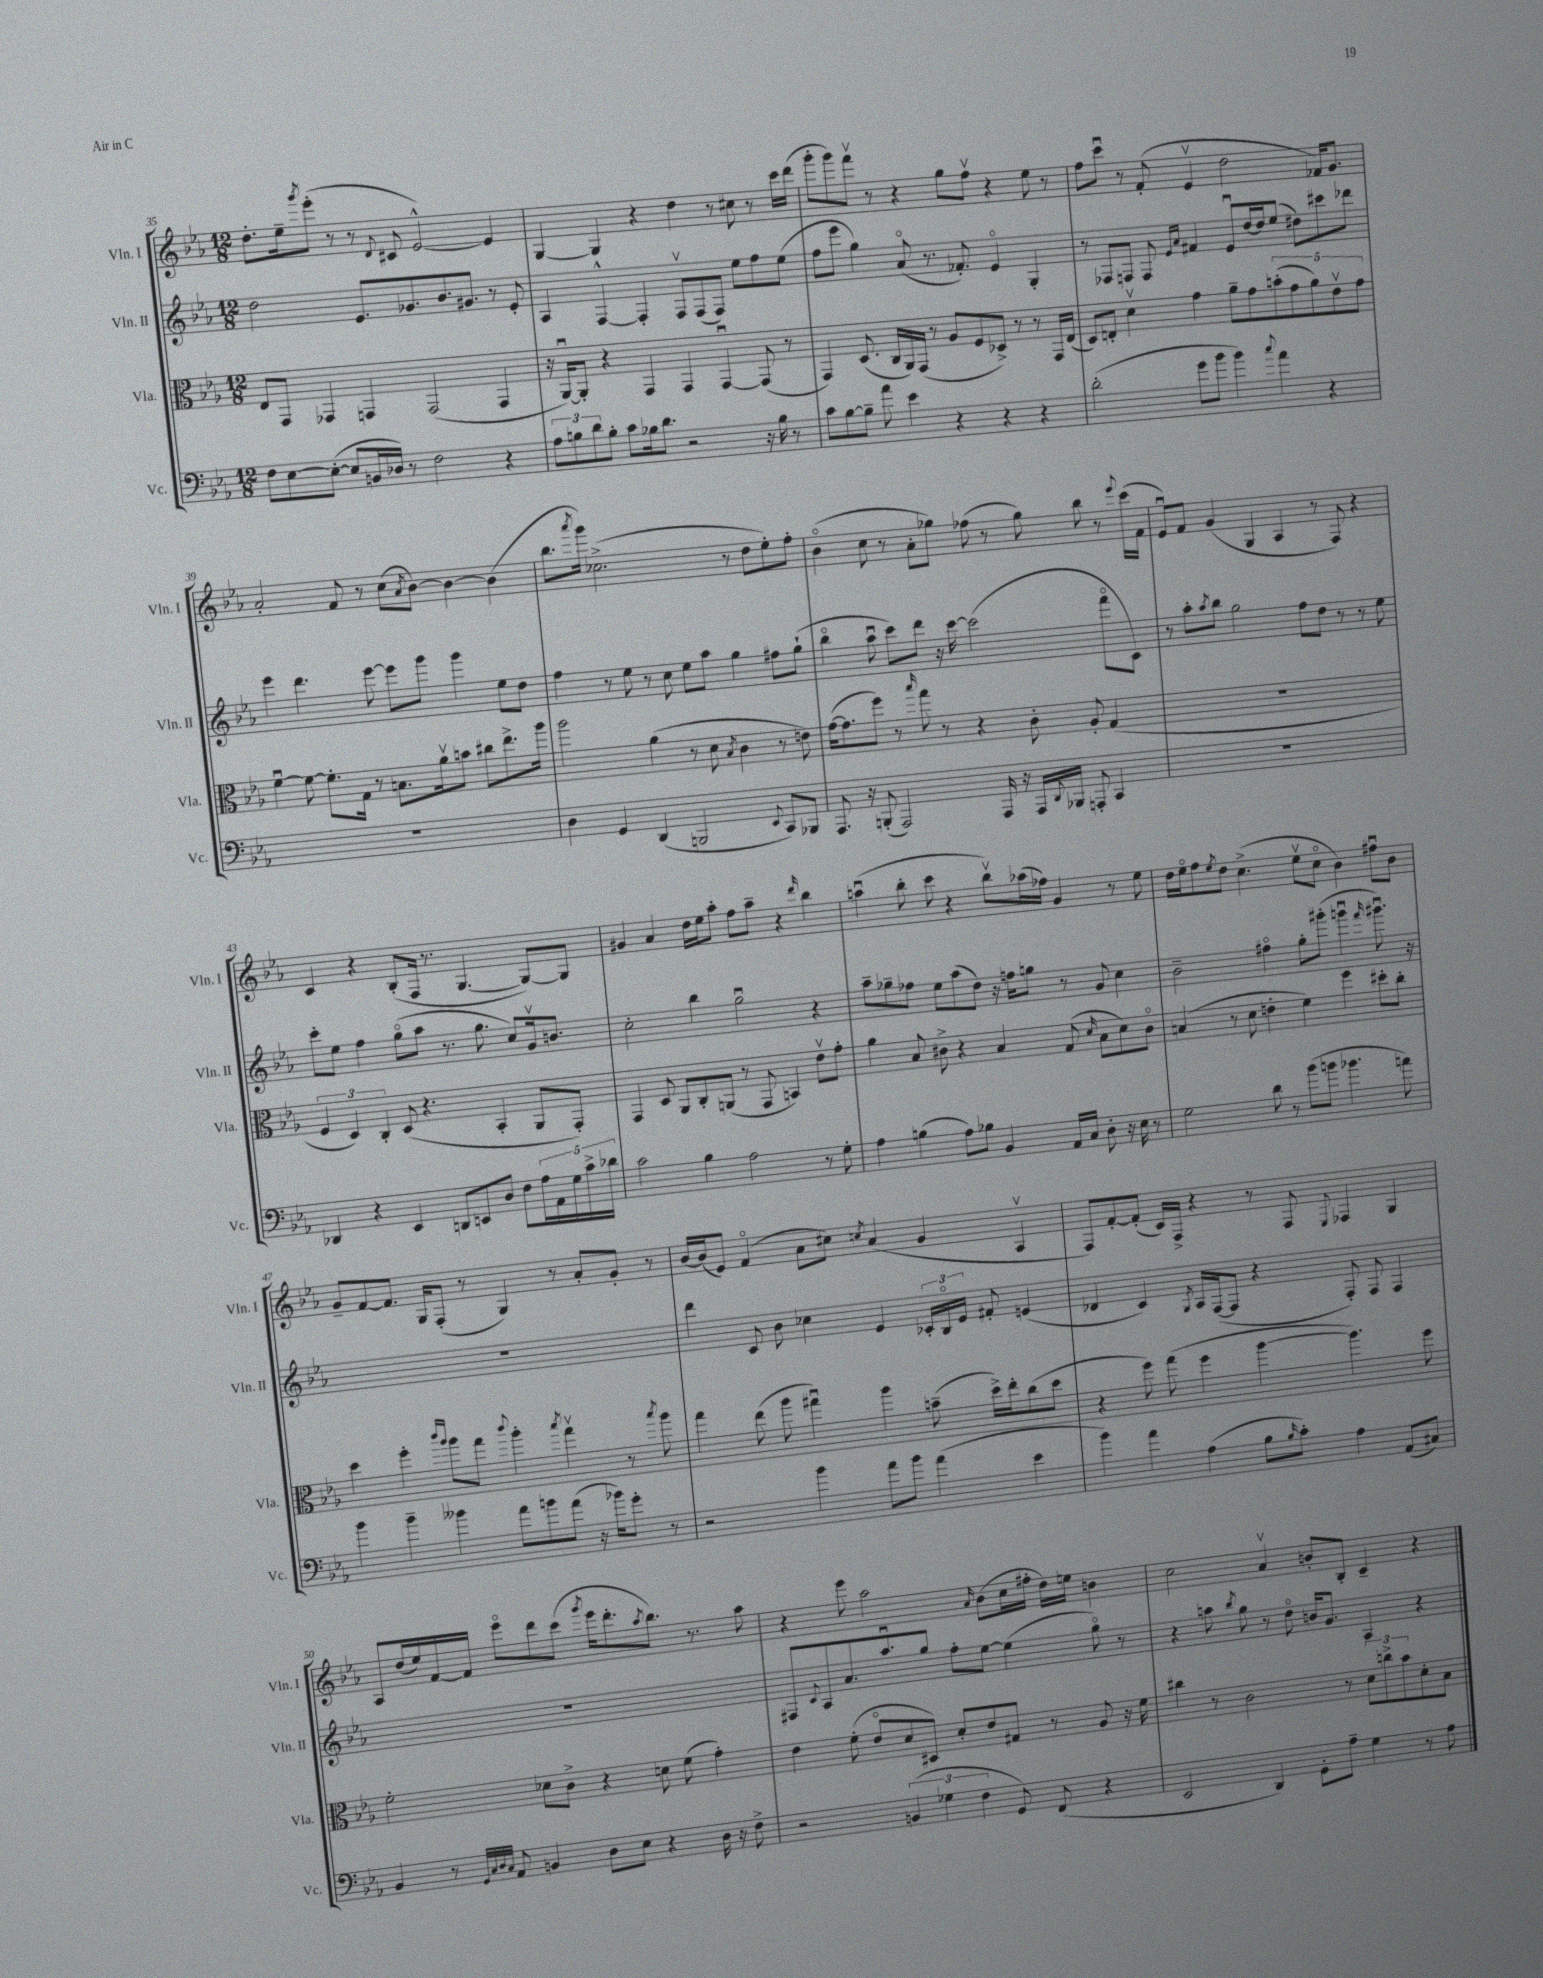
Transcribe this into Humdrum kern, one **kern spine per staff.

**kern	**kern	**kern	**kern
*part4	*part3	*part2	*part1
*staff4	*staff3	*staff2	*staff1
*I"Vc.	*I"Vla.	*I"Vln. II	*I"Vln. I
*I'Vc.	*I'Vla.	*I'Vln. II	*I'Vln. I
*clefF4	*clefC3	*clefG2	*clefG2
*k[b-e-a-]	*k[b-e-a-]	*k[b-e-a-]	*k[b-e-a-]
*M12/8	*M12/8	*M12/8	*M12/8
=35	=35	=35	=35
8F\L	8E-/L	2dd\	8.dd'\L
[8E-\	8GG/J	.	.
.	.	.	16ee-~\k
.	.	.	8qggg/
(8E-'\J_	4GG-X/	.	(8eee-'\J
8E-/L]	.	.	8r
16BBn/L	4GGn/	8.e-/L	8r
16D-X/JJ)	.	.	.
.	.	.	8qqd/
8r	.	.	8c#X/
.	.	8.g-X/	.
2F\	(2GG/	.	[2e-^^/)
.	.	8.b-/	.
.	.	8.g#X/J	.
4r	4GG/	8r	4e-/]
.	.	8e-'/	.
=36	=36	=36	=36
12A-\L	16r	4A-/	[4G/
.	[16AA-u/KL)	.	.
12Bn\	.	.	.
.	8AA-'/J]	.	.
12d\	.	.	.
8B'\J	4r	[4F^^/	4G/]
8c\L	.	.	.
16B-X\k	4GG/	4F'/]	4r
8.d\J	.	.	.
2r	4GG/	8Fv/L	4dd\
.	.	(8F/	.
.	[4GGu/	8F/J)	8r
.	.	8ee-\L	8cc#X\
16r	(8GG/]	8ff\	8r
16B-\	.	.	.
8r	8r	(8ee-\J	16ccc\LL
.	.	.	(16ddd\JJ
=37	=37	=37	=37
8c\L	4GG/)	8ff\L	8ggg'\L
[8B-\	.	8eee-\J	8ggg\)
8B-~\J]	(8.D/	4gg\)	8fffv\J
8a-\	.	.	8r
.	16C/LL	.	.
4e-\	16AA-/)	(8a-/	4r
.	(16GG/JJ	.	.
.	8r	8.r	.
4r	8A-/L	.	8gg\L
.	.	8.f-X'/)	.
.	8F/	.	8ffv\J
4r	8D-X^/J)	4e-/	4r
.	8r	.	.
4r	8r	4G'/	8ee-\
.	16GG/LL	.	8r
.	(16E-/JJ	.	.
=38	=38	=38	=38
(2d'\	8D/L)	8r	8ff\L
.	8En'/J	8F-X/L	8cccu\J
.	4dv\	8Fn/J	8r
.	.	8F/	(8f'/
.	.	16qqe-/LL	.
.	.	16qqa-/JJ	.
8g\L	4g\	4f#X/	4e-v/
8b-\J	.	.	.
4b-\)	8a-~\L	8e-u/L	2dd\
.	8g\	[16dd/L	.
.	.	16dd/J]	.
8qqcc/	.	.	.
4a-\	(10bn'\	(8ee-/J	.
.	10g\	.	.
.	.	8dd#X\L)	.
.	10a-\)	.	.
4r	.	8ccc#X\	16f-X/KL)
.	10e-v\	.	.
.	.	.	8.g/J
.	.	8ddd-X\J	.
.	10g\J	.	.
!!LO:LB:g=z
=39	=39	=39	=39
1.r	[4fu\	4eee-\	2a-'/
.	8f\_	4.ddd\	.
.	8.f'\L]	.	.
.	.	.	8f/
.	16G\Jk	.	.
.	8r	[8eee-\	8r
.	8.Bn\L	8eee-\L]	(8cc\L
.	.	.	8qa-/
.	.	8ggg\J	[8b-\J)
.	16a-v\k	.	.
.	8bn\J	4ggg\	4b-\_
.	8cc#X\L	.	.
.	8.ee-^\	8ee-\L	(4b-\]
.	.	8dd\J	.
.	16aa-\Jk	.	.
=40	=40	=40	=40
4D\	2aa-\	4ff\	8.bb-\L
.	.	.	8qaaa-/
.	.	.	16ggg\Jk)
4GG/	.	8r	(2.cc-X^\
.	.	8ee-\	.
(4DD/	(4a-\	8r	.
.	.	8cc\	.
2BBBn/	8r	8ee-\L	.
.	8d\	8aa-\J	.
.	8qB-/	.	.
.	4c\	4gg\	8r
.	.	.	8dd\L
8qqEE-/	.	.	.
8CC/L)	8r	8ff#X\L	8ee-'\)
8BBB-X/J	8en\)	(8gg`\J	8ff'\J
=41	=41	=41	=41
8.AAA-/	([16g\KL	4bb-\	(4b-\
.	8.g\]	.	.
16r	.	.	.
(8BBBn'/	8ff\J)	8aa-u\	8cc\
2AAA-/)	8r	8ccc\L)	8r
.	16qqbb-/	.	.
.	8gg\	8ddd\J	8a-'\L
.	8r	16r	8gg-X\J)
.	.	[16ccc\	.
.	4r	(2ccc\]	(8ff-X\
16AAA-/	.	.	8r
16r	.	.	.
16AAA-/LL	8c'\	.	8gg-\)
8qqDD/	.	.	.
16BBB-X/JJ	.	.	.
8AAAn'/	8A-'/	.	8bb-\
4CC/	(4G/	8fff\L	8r
.	.	.	8qqeee-/
.	.	8c\J)	(16ccc\LL
.	.	.	16f\JJ
=42	=42	=42	=42
1.r	1.r	8r	8e-u/L)
.	.	8aa-'\L	8f/J
.	.	8qaa-/	.
.	.	8bb-\J	(4g/
.	.	2gg\	.
.	.	.	4G/
.	.	.	4A-/
.	.	8ff\L	.
.	.	8dd\J	8r
.	.	8r	8F/)
.	.	8r	4r
.	.	8ee-\	.
!!LO:LB:g=z
=43	=43	=43	=43
4DD-X/	6F/	8ccc'\L	4c/
.	.	8ee-\J	.
.	6D/)	.	.
4r	.	4ff\	4r
.	6C'/	.	.
4EE-/	(8D/	(8gg\L	(8B-'/L
.	4.r	8aa-\J	16F/Jk
.	.	.	8.r
8DDn/L	.	8.r	.
8EEn/	.	.	[4.G/
.	.	8.gg\	.
8D/J	4BB-'/	.	.
8F\L	.	8cc/L)	.
20A-\L	8AA-/L	16gv/k	8G/L_)
20AA-\	.	.	.
.	.	8.bn/J	.
20G\	.	.	.
.	8GG'/J)	.	8G/J]
20c^\	.	.	.
20d-X\JJ	.	.	.
=44	=44	=44	=44
2c\	4GG/	2cc'\	4g#X/
.	8D/	.	4a-/
.	8AA-/L	.	.
4B-\	8C'/	4bb-\	16dd\LL
.	.	.	16ee-\J
.	(8AAn/J	.	8aa-'\J
2A-\	8r	2ggu\	8ff\L
.	8GG/	.	8aa-~\J
.	4BBn/)	.	4r
.	.	.	16qqddd/
8r	8e-v\L	4r	4bb-\
8G'\	8g'\J	.	.
=45	=45	=45	=45
4A-\	4a-\	8aa-~\L	(4aanu\
.	.	8gg-X~\	.
(4Bn\	8B-/	8ff-X\J	8bb-'\
.	8c#X^\	8ee-\L	8ccc\
8A-\L)	4r	(8aa-\	4r
8B-X\J	.	8dd\J)	.
4BB-/	4B-/	16r	8bb-v\L)
.	.	16ffn\KL	.
.	.	8ggn\J	(16aa-X\L
.	.	.	16ff-X\JJ)
16AA-/LL	(8G/	8r	4g/
16C/JJ	.	.	.
.	16qqd/	.	.
8D'\	8B-\L	8g/	.
16r	8d\)	4cc\	8r
16E-\	.	.	.
8r	8c#\J	.	8ee-\
=46	=46	=46	=46
2G\	(4Bn/	2b-~\	16dd\LL
.	.	.	16ee-\J
.	.	.	8ff\
.	.	.	8qee-/
.	8r	.	8dd\J
.	8d\	.	(4.cc^\
8d\	4en'\	4ff#X\	.
8r	.	.	.
(8b-\L	4f\)	8gg'\L	8ee-v\L
8bn\J	.	(8ggg#X'\J	8cc\J
4.b-X\	4ff\	4gggnu\	4b-\)
.	.	16qqfff/	.
.	8dd#X'\L	8.ggg#Xu\)	8ff#Xu\L
8an\)	8cc'\J	.	8b-\J
.	.	16r	.
!!LO:LB:g=z
=47	=47	=47	=47
4b-\	4dd\	1.r	8g~/L
.	.	.	[8f/
4b-~\	4ff'\	.	8.f/J]
.	.	.	16G/KL
.	16qqccc/LL	.	.
.	16qqaa-/JJ	.	.
4b--X\	8aa-\L	.	(8F'/J
.	8gg\J	.	8r
.	8qqccc/	.	.
8a-\L	4aa-'\	.	4G/)
8bn\	.	.	.
.	8qbb-/	.	.
(8a-\J	4ggv\	.	8r
16r	.	.	8a-'/L
16b-X\KL)	.	.	.
8g'\J	8r	.	8g'/J
.	8qbb-/	.	.
8r	8aa-\	.	8r
=48	=48	=48	=48
2r	4gg\	4ddd\	[16b-/LL
.	.	.	(16b-/J]
.	.	.	8e-/J)
.	(8ee-\	8c/	(4f/
.	8aa-\	8b-\	.
4b-\	4gg#Xu\)	4cc-X\	8a-\L
.	.	.	8cc#X\J)
.	.	.	8qccn/
8a-\L	4aa-\	4e-/	(4a-/
8b-\J	.	.	.
(4a-\	(8bn~\	24c-X'/LL	4g/
.	.	24B-/	.
.	.	24e-/JJ	.
.	16dd^\LL)	8f#X'/	.
.	16ee-'\J	.	.
4e-\	(8cc\	(4en/	4A-v/
.	8dd\J	.	.
=49	=49	=49	=49
4b-\)	4r	4d-X/	8F/L)
.	.	.	[8f'/
4a-\	8ff\)	4c/)	(8f'/J]
.	(8gg\	.	16c/LL)
.	.	.	16F^/JJ
.	.	8qG/	.
(4A-\	4ff\	16A-/LL	4r
.	.	([16F/J	.
.	.	8F/J]	.
8B-\L	[4aa-\	4r	8r
16qqB-/	.	.	.
8c'\J)	.	.	8F/
.	.	.	8qqE-/
4A-\	4.aa-\])	8F'/)	4F-X/
.	.	8F/	.
(8AA-/L	.	4F/	4G/
8C#X/J)	8ff\	.	.
!!LO:LB:g=z
=50	=50	=50	=50
4BB-/	2f'\	1.r	8A-/L
.	.	.	(16dd/L
.	.	.	16ee-/)
8r	.	.	[16f/
.	.	.	16f/JJ]
32qqGG/LLL	.	.	.
32qqC/	.	.	.
32qqD/	.	.	.
32qqC/JJJ	.	.	.
8AA-/	.	.	8eee-\L
4BBn/	8d-X\L	.	8ddd\
.	8c^\J	.	(8ccc\J
.	.	.	8qggg/
8D\L	4r	.	16eee-\KL
.	.	.	8.ddd'\
8E-\J	.	.	.
.	.	.	8qaa-/
4r	8dn\	.	8.bb-\J)
.	(8f\	.	.
.	.	.	8.r
16D\	4g'\)	.	.
16r	.	.	.
8F^\	.	.	8aa-\
=51	=51	=51	=51
2r	4e-\	8F#X/L	4r
.	.	8qqc/	.
.	.	8A-/	.
.	(8f'\	8.a-/	8eee-\
.	8e-/L	.	2aa-\
.	.	8.aa-u/	.
(6BBn/	8d/	.	.
.	8D#X/J)	8gg/J	.
6G-X\	.	.	.
.	8d'/L	8ff'\L	.
6F\	.	.	.
.	.	.	16qqa-/
.	8e-/	[8ee-\J	(8b-\L
8GG/)	8G#X/J	(4ee-\]	16cc\L
.	.	.	16ff#X'\JJ
(8FF/	8r	.	16dd\LL)
.	.	.	16een\JJ
4r	8A-/	8gg\)	4bn\
.	16r	8r	.
.	16f\	.	.
=52	=52	=52	=52
2EE-/	4cc#X\	4r	2cc\
.	8r	8aan\	.
.	.	8qbb-/	.
.	2c\	8gg\	.
4DD/)	.	8r	4a-v/
.	.	8dd\	.
8GG'\L	.	16bn/KL	8bn'/L
.	.	8.g/J	.
8A-~\J	8r	.	8B-'/J
4G\	12d\L	4A-/	4c~/
.	12ccn^\	.	.
.	12b-\	.	.
8r	8d'\	4r	4r
8A-\	8B-\J	.	.
==	==	==	==
*-	*-	*-	*-
